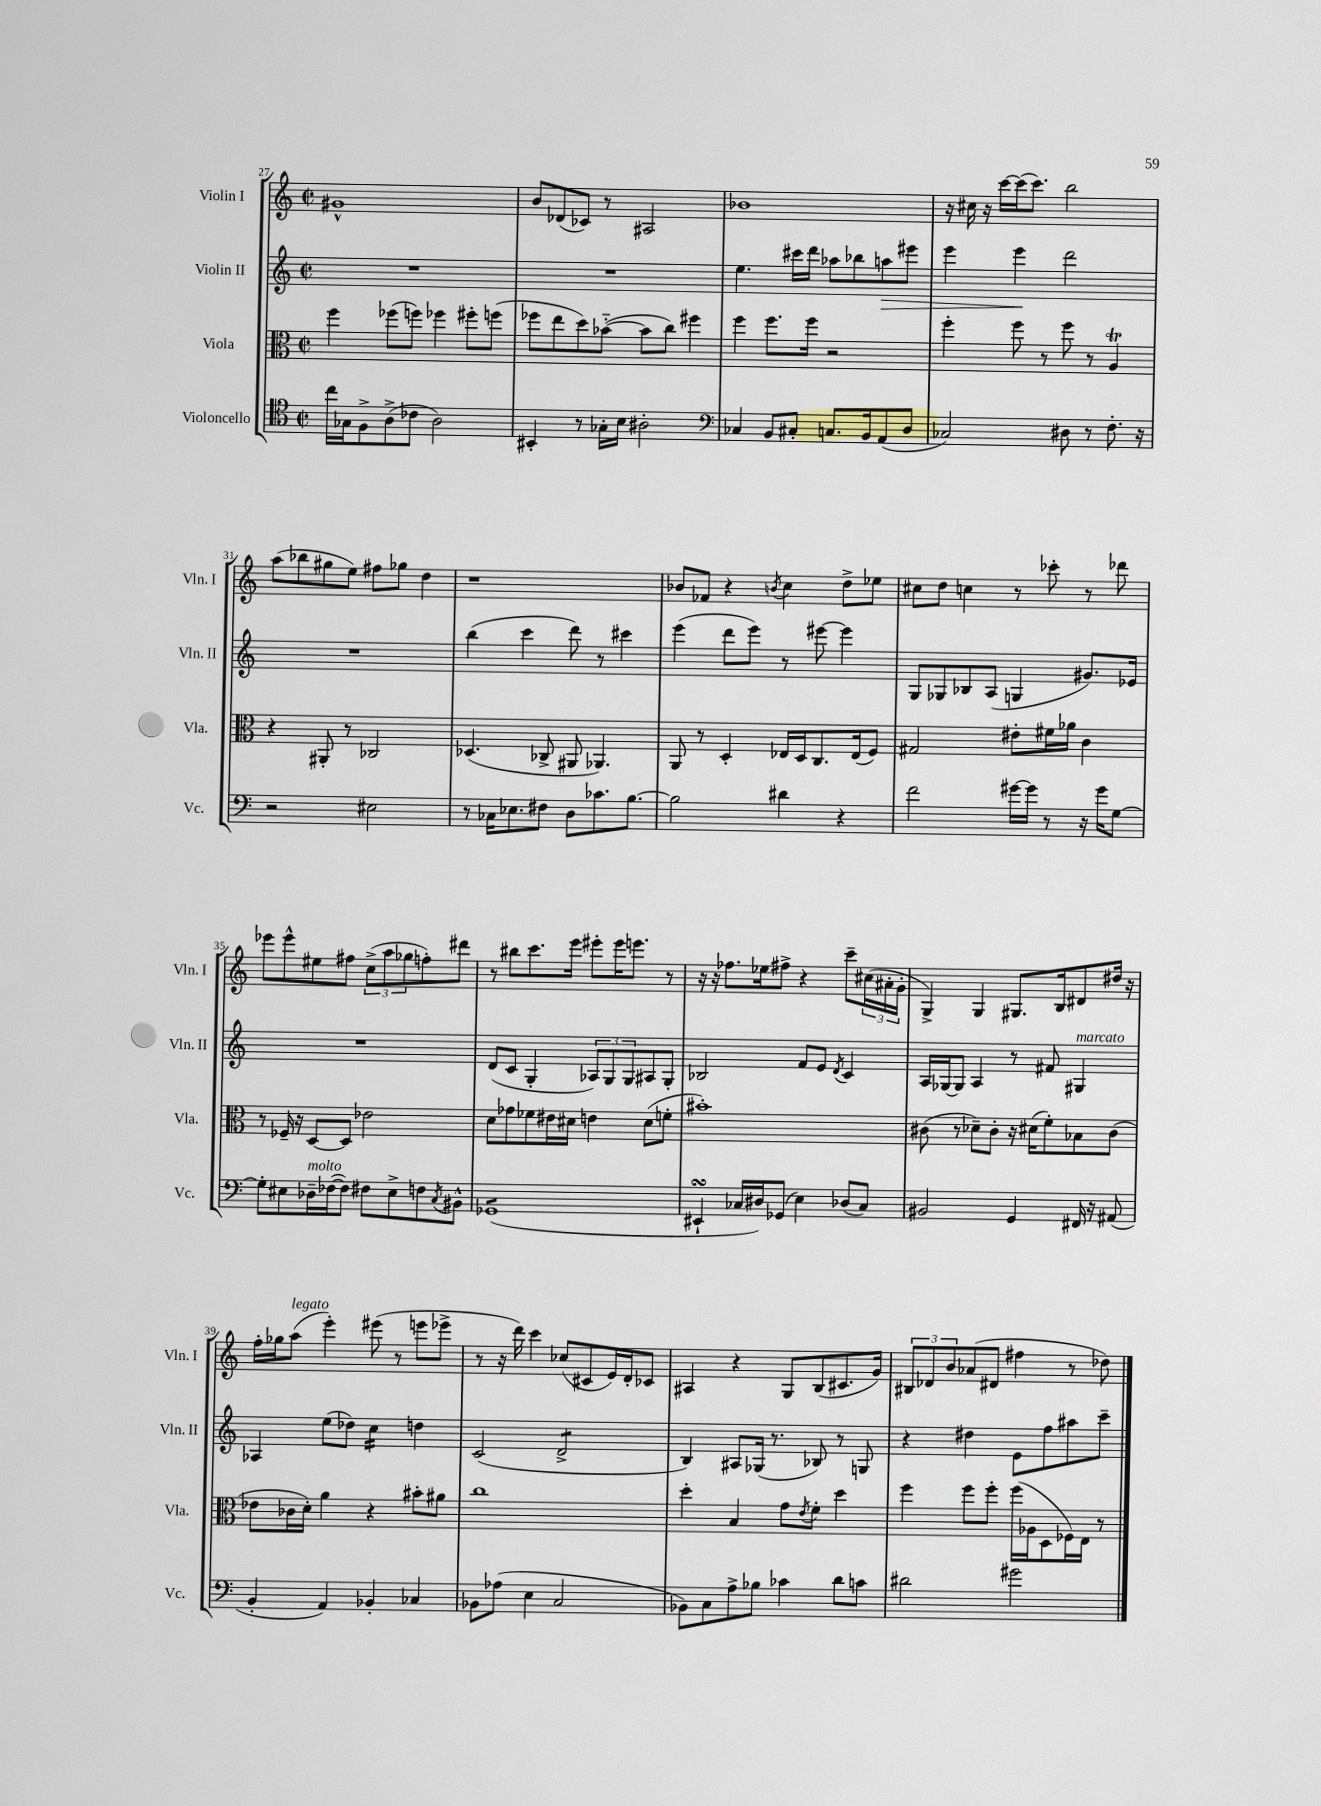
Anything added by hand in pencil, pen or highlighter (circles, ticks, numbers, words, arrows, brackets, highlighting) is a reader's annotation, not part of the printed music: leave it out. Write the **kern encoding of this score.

**kern	**kern	**kern	**kern
*staff4	*staff3	*staff2	*staff1
*clefC4	*clefC3	*clefG2	*clefG2
*k[]	*k[]	*k[]	*k[]
*M2/2	*M2/2	*M2/2	*M2/2
*met(c|)	*met(c|)	*met(c|)	*met(c|)
16cc	4ff	1r	1g#^^
16G-	.	.	.
8F^	.	.	.
(8A^	(8ff-	.	.
8c-	8ff)	.	.
2A)	4ff-	.	.
.	8ff#'	.	.
.	(8ff	.	.
=	=	=	=
4BB#'	8ff-	1r	8b
.	8ee	.	(8d-
8r	8dd)	.	8c-)
16G-'	([8b-'~	.	8r
16B	.	.	.
2A#'	8b-]	.	2A#
.	8cc)	.	.
.	4ff#	.	.
=	=	=	=
*clefF4	*	*	*
4C-	4ff	4.ee	1b-
8BB	8.ff	.	.
8C#'	.	16ccc#	.
.	16ff	16ddd	.
8.C	2r	8aa-	.
.	.	8bb-	.
16BB	.	.	.
(8AA	.	8aa	.
8D	.	8eee#	.
=	=	=	=
2C-)	4ff'	4eee	16r
.	.	.	16cc#
.	.	.	16r
.	.	.	[16ccc
.	8ff	4eee	(16ccc]
.	.	.	8.ccc)
.	8r	.	.
8D#	8ff	2ddd	2bb
8r	8r	.	.
8.F'	4A	.	.
16r	.	.	.
=	=	=	=
2r	4r	1r	(8aa
.	.	.	8bb-
.	8AA#'	.	8gg#
.	8r	.	8ee)
2E#	2C-	.	8ff#
.	.	.	8gg-
.	.	.	4dd
=	=	=	=
8r	(4.D-	(4bb	1r
16C-	.	.	.
8.E-	.	.	.
.	.	4ccc	.
8F#	8C-^	.	.
8D	8AA#	8ddd)	.
8.c-	4.AA-)	8r	.
.	.	4ccc#	.
[8.B	.	.	.
=	=	=	=
2B]	8AA	(4eee	8b-
.	8r	.	8f-
.	4D'	8ddd	4r
.	.	8eee)	.
.	.	.	8qb
4d#	16E-	8r	4cc
.	16D	.	.
.	8.C	[8eee#	.
4r	.	4eee#]	8dd^
.	(16E-	.	.
.	8F)	.	8ee-
=	=	=	=
2f	2G#	8G	8cc#
.	.	8G-	8dd
.	.	8B-	4cc
.	.	(8A	.
[16g#	8e#'	4G	8r
16g#]	.	.	.
8r	16f#	.	8ccc-'
.	16a-	.	.
16r	4c	8.g#)	8r
16g#	.	.	.
[8G	.	.	8ddd-
.	.	16e-	.
=	=	=	=
8G']	8r	1r	8eee-
8E#	16F-~	.	8eee-^^
.	16r	.	.
16D-~	[8D	.	8ee#
([16F-	.	.	.
8F-])	8D]	.	8ff#
8F#	2e-	.	(12cc^
.	.	.	12aa
8E#^	.	.	.
.	.	.	12gg-
8F	.	.	8ff')
8qC	.	.	.
8BB#^^	.	.	8ddd#
=	=	=	=
(1GG-	8d	(8d	8r
.	8g-	8c	8bb#
.	8f-	4G'	8.ccc
.	16e#	.	.
.	16d#	.	16eee
.	4e	12A-)	8eee#'
.	.	12G	.
.	.	.	16eee#
.	.	12G	.
.	.	.	8.eee
.	(8d#	8A#	.
.	8f'	8G'	8r
=	=	=	=
4EE#`	1b#')	2B-	16r
.	.	.	16r
.	.	.	8.ff-
16C-	.	.	.
16D#)	.	.	16ee-
(8GG-	.	.	8ff#^
4E)	.	8f	4r
.	.	8e	.
.	.	8qd	.
(8D-	.	4c	8ccc~
8C-)	.	.	(24cc#
.	.	.	24a#'
.	.	.	24g'
=	=	=	=
2BB#	(8c#	16A	4G^)
.	.	[16G-	.
.	8r	8G-]	.
.	8d-~)	4A	4G
.	8c#'	.	.
4GG	16r	8r	8.G#
.	(16d#	.	.
.	8f')	8f#	.
.	.	.	16B
16FF#	8B-	4G#	8d#
16r	.	.	.
(8AA#	(8c#	.	16dd#
.	.	.	16r
=	=	=	=
4BB'	8e-	4A-	16ff'
.	.	.	16gg-
.	16c-	.	(8aa
.	16d')	.	.
4AA)	4a	(8ee	4eee')
.	.	8dd-)	.
4BB-'	4r	4cc	(8eee#
.	.	.	8r
4C-	8b#'	4dd	8eee
.	8a#	.	8eee-^
=	=	=	=
8BB-	1cc	(2c	8r
(8A-	.	.	16r
.	.	.	16ddd)
4E	.	.	4ccc
2C	.	2d^	(8cc-
.	.	.	8c#
.	.	.	16e)
.	.	.	16d'
.	.	.	8c-
=	=	=	=
8BB-)	4dd'	4B)	4A#
8C	.	.	.
8A^	4B	8A#	4r
8B-	.	(16G-	.
.	.	8.r	.
4c-	8g	.	8G
.	8qe	.	.
.	8f'	8B-)	(8B
8d	4dd	8r	8.c#
8c	.	8G	.
.	.	.	16g)
=	=	=	=
2d#	4ff	4r	12B#
.	.	.	12d-
.	.	.	12b
.	8ff	4dd#	(8a-
.	8ff'	.	8d#
2g#	(16ff	8e	4ff#
.	16A-	.	.
.	8D	8ff	.
.	16F-)	8aa#	8r
.	16E	.	.
.	8r	8ccc~	8dd-)
==	==	==	==
*-	*-	*-	*-
